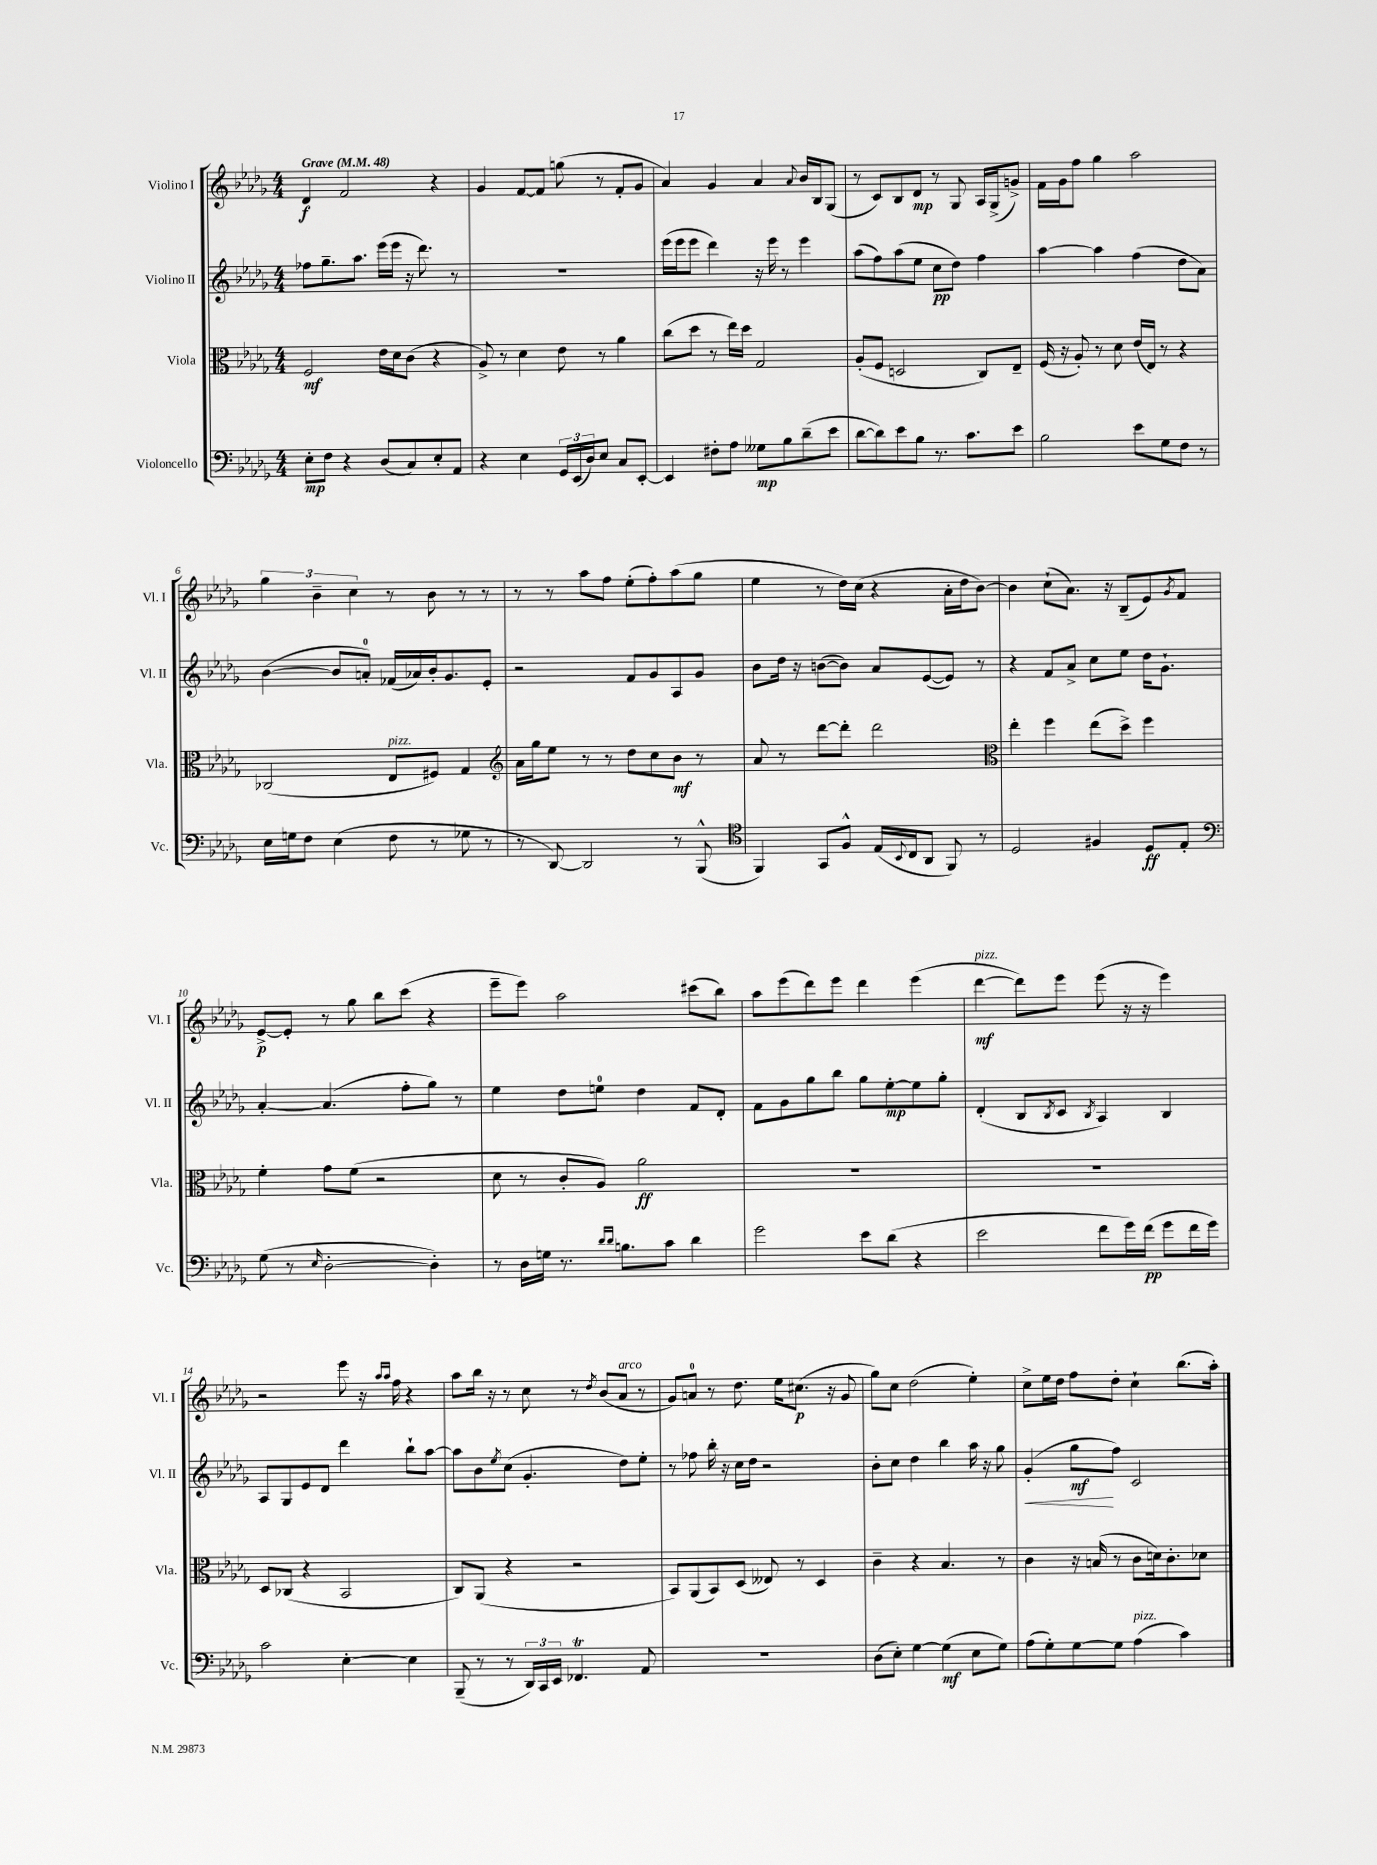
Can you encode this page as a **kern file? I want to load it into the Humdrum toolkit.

**kern	**kern	**kern	**kern
*staff4	*staff3	*staff2	*staff1
*clefF4	*clefC3	*clefG2	*clefG2
*k[b-e-a-d-g-]	*k[b-e-a-d-g-]	*k[b-e-a-d-g-]	*k[b-e-a-d-g-]
*M4/4	*M4/4	*M4/4	*M4/4
*MM48	*MM48	*MM48	*MM48
8E-'	2F	8ff-	4d-
8F	.	8.gg-~	.
4r	.	.	2f
.	.	8.aa-	.
(8D-	16e-	(16eee-	.
.	16d-	16eee-	.
8C)	(8c	16r	.
.	.	8.ddd-)	.
8E-'	4r	.	4r
8AA-	.	8r	.
=	=	=	=
4r	8A-^)	1r	4g-
.	8r	.	.
4E-	4d-	.	[8f
.	.	.	8f]
24GG-	8e-	.	(8gg
(24EE-	.	.	.
24D-)	.	.	.
8E-	8r	.	8r
8C	4a-	.	8f'
[8EE-'	.	.	8g-
=	=	=	=
4EE-]	(8cc	(16eee-	4a-)
.	.	16eee-	.
.	8dd-	8eee-	.
8F#'	8r	4ddd-)	4g-
8A-	16ee-)	.	.
.	16dd-	.	.
8G--	2G-	16r	4a-
.	.	16eee-	.
8B-	.	8r	.
.	.	.	8qqa-
(8d-~	.	4eee-	16b-
.	.	.	16B-
8e-	.	.	(8G-
=	=	=	=
[8d-	(8A-'	(8aa-	8r
8d-])	8F	8ff)	8c)
8e-	2D	(8aa-	8B-
8B-	.	8ee-	8d-
8.r	.	8cc	8r
.	.	8dd-)	8G-
8.c	.	.	.
.	8C)	4ff	16A-
.	.	.	(16G-^
8e-	8E-~	.	8g^)
=	=	=	=
2B-	(16F	[4aa-	16f
.	16r	.	16g-
.	8A-')	.	8ff
.	8r	4aa-]	4gg-
.	8d-	.	.
8e-	(16e-	(4ff	2aa-
.	16E-)	.	.
8G-	8r	.	.
8F	4r	8dd-	.
8r	.	8a-)	.
=	=	=	=
16E-	(2C-	([4b-	6gg-
16G	.	.	.
8F	.	.	.
.	.	.	6b-~
(4E-	.	8b-]	.
.	.	.	6cc
.	.	8a')	.
8F	8E-	(16f-	8r
.	.	16a-)	.
8r	8F#)	16b-'	8b-
.	.	8.g-	.
8G-	4G-	.	8r
8r	.	8e-'	8r
=	=	=	=
*	*clefG2	*	*
8r	16a-	2r	8r
.	16gg-	.	.
[8DD-)	8ee-	.	8r
2DD-]	8r	.	8aa-
.	8r	.	8ff
.	8dd-	8f	(8ee-'
.	8cc	8g-	8ff')
8r	8b-	8A-	(8aa-
(8BBB-^^	8r	8g-	8gg-
=	=	=	=
*clefC4	*	*	*
4FF)	8a-	8b-	4ee-
.	8r	16dd-	.
.	.	16r	.
8GG-	[8ddd-	([8b	8r
8F^^	8ddd-']	8b])	16dd-)
.	.	.	(16cc
(16E-	2ddd-	8a-	4r
8qqBB-	.	.	.
16C	.	.	.
8AA-	.	([8e-	.
8FF)	.	8e-])	16a-'
.	.	.	16dd-
8r	.	8r	[8b-)
=	=	=	=
*	*clefC3	*	*
2D-	4ee-'	4r	4b-]
.	4ff	8f	(8cc`
.	.	8a-^	8.a-)
4F#	(8ee-	8cc	.
.	.	.	16r
.	8dd-^)	8ee-	(8B-~
8D-	4ff	16dd-	8e-)
.	.	8.g-`	.
.	.	.	8qg-
8E-'	.	.	8f
=	=	=	=
*clefF4	*	*	*
(8G-	4f'	[4a-'	[8e-^
8r	.	.	8e-']
16qqE-	.	.	.
[2D-'	8g-	(4.a-]	8r
.	(8f	.	8gg-
.	2r	.	8bb-
.	.	8ff'	(8ccc
4D-'])	.	8gg-)	4r
.	.	8r	.
=	=	=	=
8r	8d-	4ee-	8eee-~
16D-	8r	.	8eee-)
16G	.	.	.
8.r	8c'	8dd-	2aa-
.	8A-)	8ee	.
16qqd-	.	.	.
16qqd-	.	.	.
8.B	.	.	.
.	2a-	4dd-	.
8c	.	.	.
4d-	.	8f	(8ccc#
.	.	8d-'	8bb-)
=	=	=	=
2g-	1r	8f	8aa-
.	.	8g-	(8eee-
.	.	8gg-	8ddd-)
.	.	8bb-	8eee-
8e-	.	8gg-	4ddd-
(8d-	.	[8ee-'	.
4r	.	8ee-]	(4eee-
.	.	8gg-'	.
=	=	=	=
2e-	1r	(4d-'	[4ddd-
.	.	8B-	8ddd-])
.	.	8qB-	.
.	.	8c	8eee-
.	.	8qB-	.
8f	.	4A-)	(8eee-
16g-)	.	.	16r
(16f	.	.	16r
8g-	.	4B-	4eee-)
16f	.	.	.
16g-)	.	.	.
=	=	=	=
2c	8D-	8A-	2r
.	(8C-	8G-	.
.	4r	8e-	.
.	.	8d-	.
[4E-'	2BB-	4ddd-	8eee-
.	.	.	16r
.	.	.	16qqaa-
.	.	.	16qqaa-
.	.	.	16ff
4E-]	.	8bb-`	4r
.	.	[8aa-	.
=	=	=	=
(8BBB-~	8C)	8aa-]	8aa-
8r	(8AA-	8b-	16bb-
.	.	.	16r
.	.	8qee-	.
8r	4r	(8cc	8r
24DD-)	.	4.g-'	8cc
24CC	.	.	.
24EE-	.	.	.
4.FF-	2r	.	8r
.	.	.	8qdd-
.	.	.	(8b-
.	.	8dd-)	8a-
8AA-	.	8ee-'	8r
=	=	=	=
1r	8BB-)	8r	8g-)
.	(8AA-	8ff-	8a
.	8BB-)	16bb-'	8r
.	.	16r	.
.	(8D-	16cc	8.dd-
.	.	16dd-	.
.	8E--)	2r	.
.	.	.	16ee-
.	8r	.	(8.cc#
.	4D-	.	.
.	.	.	16r
.	.	.	8g-
=	=	=	=
(8D-	4c~	8b-'	8gg-)
8E-')	.	8cc	8cc
[4G-	4r	4dd-	(2dd-
(4G-]	4.B-	4bb-	.
8E-	.	16aa-	4ee-')
.	.	16r	.
8G-)	8r	8gg-	.
=	=	=	=
(8A-	4c	(4g-'	8cc^
8G-')	.	.	16ee-
.	.	.	16dd-
[8G-	16r	8gg-	8ff
.	(16B	.	.
8G-]	8r	8ff)	8dd-'
(4A-	8c	2c	4cc`
.	16d)	.	.
.	8.c'	.	.
4c)	.	.	(8.bb-
.	8d-	.	.
.	.	.	16aa-')
==	==	==	==
*-	*-	*-	*-
